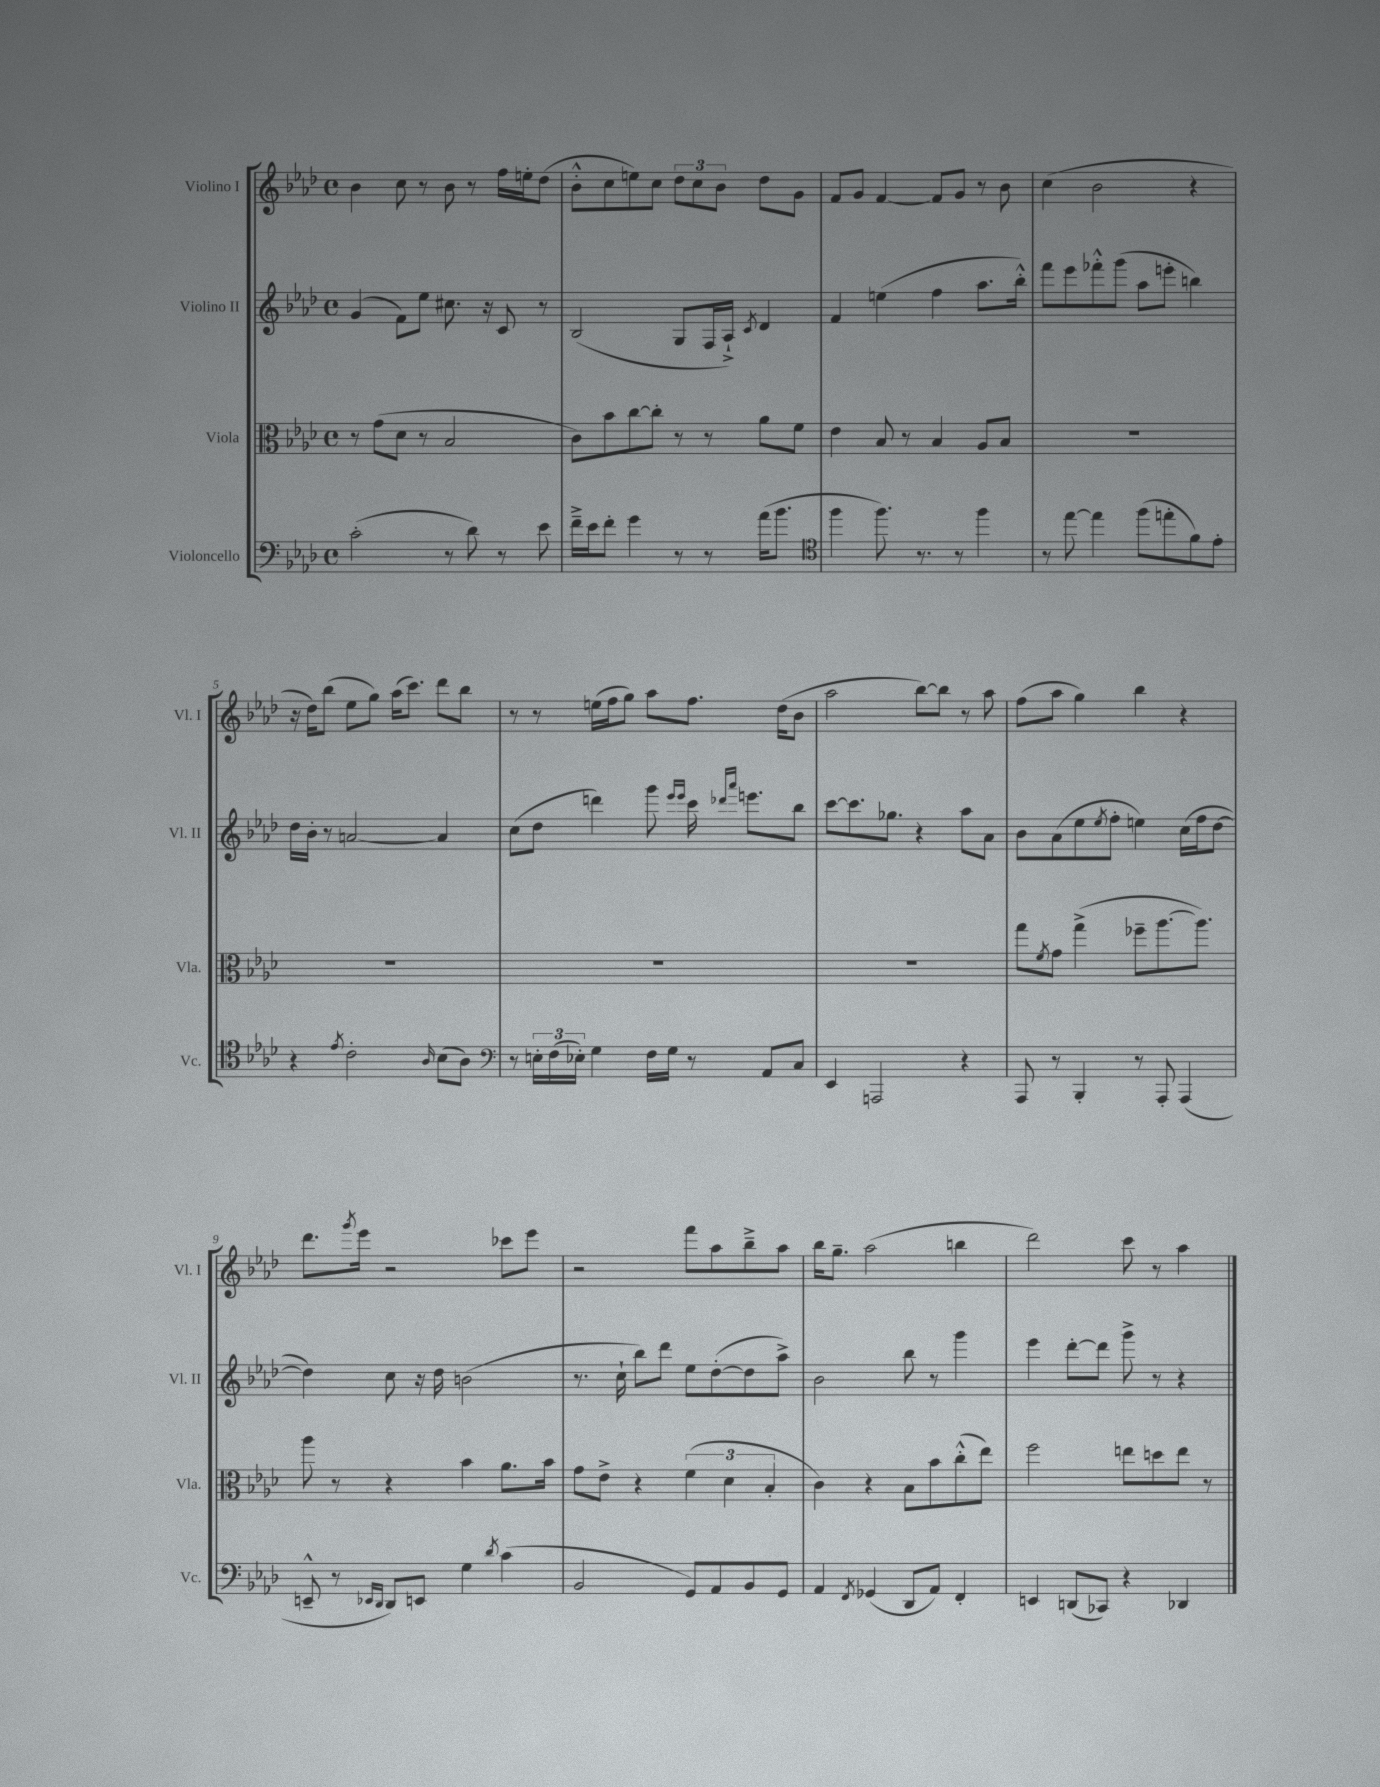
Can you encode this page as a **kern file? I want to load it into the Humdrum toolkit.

**kern	**kern	**kern	**kern
*staff4	*staff3	*staff2	*staff1
*clefF4	*clefC3	*clefG2	*clefG2
*k[b-e-a-d-]	*k[b-e-a-d-]	*k[b-e-a-d-]	*k[b-e-a-d-]
*M4/4	*M4/4	*M4/4	*M4/4
*met(c)	*met(c)	*met(c)	*met(c)
(2c'\	8r	(4g/	4b-\
.	(8g\L	.	.
.	8d-\J	8f\L)	8cc\
.	8r	8ee-\J	8r
8r	2B-/	8.cc#\	8b-\
8d-\)	.	.	8r
.	.	16r	.
8r	.	8c/	16ff\LL
.	.	.	16ee'\J
8e-\	.	8r	(8dd-\J
=	=	=	=
16f~^\LL	8c\L)	(2B-/	8b-'^^\L
16e-\J	.	.	.
8f'\J	8b-\	.	8cc\
4g\	[8cc\	.	8ee\)
.	8cc'\]J	.	8cc\J
8r	8r	8G/L	12dd-\L
.	.	.	12cc\
8r	8r	16F/L	.
.	.	.	12b-\J
.	.	16A-`^/JJ)	.
.	.	8qc/	.
(16a-\LK	8a-\L	4d-/	8dd-\L
8.b-\J	.	.	.
.	8f\J	.	8g\J
=	=	=	=
*clefC4	*	*	*
4ff\	4e-\	4f/	8f/L
.	.	.	8g/J
8.ff\)	8B-/	(4ee\	[4f/
.	8r	.	.
8.r	.	.	.
.	4B-/	4ff\	8f/]L
8r	.	.	8g/J
4ff\	8A-/L	8.aa-\L	8r
.	8B-/J	.	8b-\
.	.	16bb-'^^\Jk)	.
=	=	=	=
8r	1r	8fff\L	(4cc\
[8ee-\	.	8eee-\	.
4ee-\]	.	8fff-'^^\	2b-\
.	.	(8ggg\J	.
(8ff\L	.	8aa-\L	.
8ee'\	.	8eee'\J	.
8f\)	.	4bb\)	4r
8e-'\J	.	.	.
=	=	=	=
4r	1r	16dd-\LL	16r
.	.	16b-'\JJ	16dd-\LK)
.	.	8r	(8bb-\J
8qe-/	.	.	.
2c'\	.	[2a/	8ee-\L
.	.	.	8gg\J)
.	.	.	(16aa-\LK
.	.	.	8.ccc\J)
16qqA-/	.	.	.
(8B-\L	.	4a/]	8ddd-\L
8A-\J)	.	.	8bb-\J
=	=	=	=
*clefF4	*	*	*
8r	1r	(8cc\L	8r
24E'\LL	.	8dd-\J	8r
(24F\	.	.	.
24E-'\JJ)	.	.	.
4G\	.	4ddd\)	(16ee\LL
.	.	.	16ff\J
.	.	.	8gg\J)
16F\LL	.	8ggg\	8aa-\L
16G\JJ	.	.	.
.	.	16qqeee-/LL	.
.	.	16qqeee-/JJ	.
8r	.	16ccc\	8.ff\J
.	.	16qqddd-/LL	.
.	.	16qqaaa-/JJ	.
.	.	8.eee\L	.
8AA-/L	.	.	.
.	.	.	(16dd-\LK
8C/J	.	8bb-\J	8b-\J
=	=	=	=
4EE-/	1r	[8ccc\L	2aa-\
.	.	8.ccc\]	.
2AAA/	.	.	.
.	.	8.gg-\J	.
.	.	4r	[8bb-\L)
.	.	.	8bb-\]J
4r	.	8aa-\L	8r
.	.	8a-\J	8aa-\
=	=	=	=
8AAA-/	8gg\L	8b-\L	(8ff\L
.	8qf/	.	.
8r	8g\J	(8a-\	8aa-\J
4BBB-'/	(4gg^\	8ee-\	4gg\)
.	.	8qee-/	.
.	.	8ff'\J	.
8r	8ff-~\L	4ee\)	4bb-\
8AAA-'/	[8.aa-\	.	.
(4AAA-/	.	(16cc\LL	4r
.	8.aa-\]J)	16ff\J	.
.	.	[8dd-\J	.
=	=	=	=
8EE~^^/	8aa-\	4dd-\])	8.ddd-\L
8r	8r	.	.
.	.	.	8qggg/
.	.	.	16eee-\Jk
16qqEE-/LL	.	.	.
16qqDD-/JJ	.	.	.
8DD-/L)	4r	8cc\	2r
8EE/J	.	16r	.
.	.	16dd-\	.
4G\	4b-\	(2b\	.
8qd-/	.	.	.
(4c\	8.a-\L	.	8ccc-\L
.	.	.	8eee-\J
.	16b-\Jk	.	.
=	=	=	=
2BB-/	8g\L	8.r	2r
.	8e-^\J	.	.
.	.	16cc`\	.
.	4r	8bb-\L)	.
.	.	8ddd-\J	.
8GG/L)	(6f\	8ee-\L	8fff\L
8AA-/	.	([8dd-'\	8aa-\
.	6d-\	.	.
8BB-/	.	8dd-\]	8bb-~^\
.	6B-'/	.	.
8GG/J	.	8aa-^\J)	8aa-\J
=	=	=	=
4AA-/	4c\)	2b-\	16bb-\LK
.	.	.	8.gg~\J
8qFF/	.	.	.
(4GG-/	4r	.	(2aa-\
8DD-/L	8B-\L	8bb-\	.
8AA-/J)	8b-\	8r	.
4FF'/	(8cc'^^\	4ggg\	4bb\
.	8ee-\J)	.	.
=	=	=	=
4EE/	2ff\	4eee-\	2ddd-\)
(8DD/L	.	[8ddd-'\L	.
8CC-/J)	.	8ddd-\]J	.
4r	8ee\L	8ggg^\	8ccc\
.	8dd\	8r	8r
4DD-/	8ee\J	4r	4aa-\
.	8r	.	.
==	==	==	==
*-	*-	*-	*-
